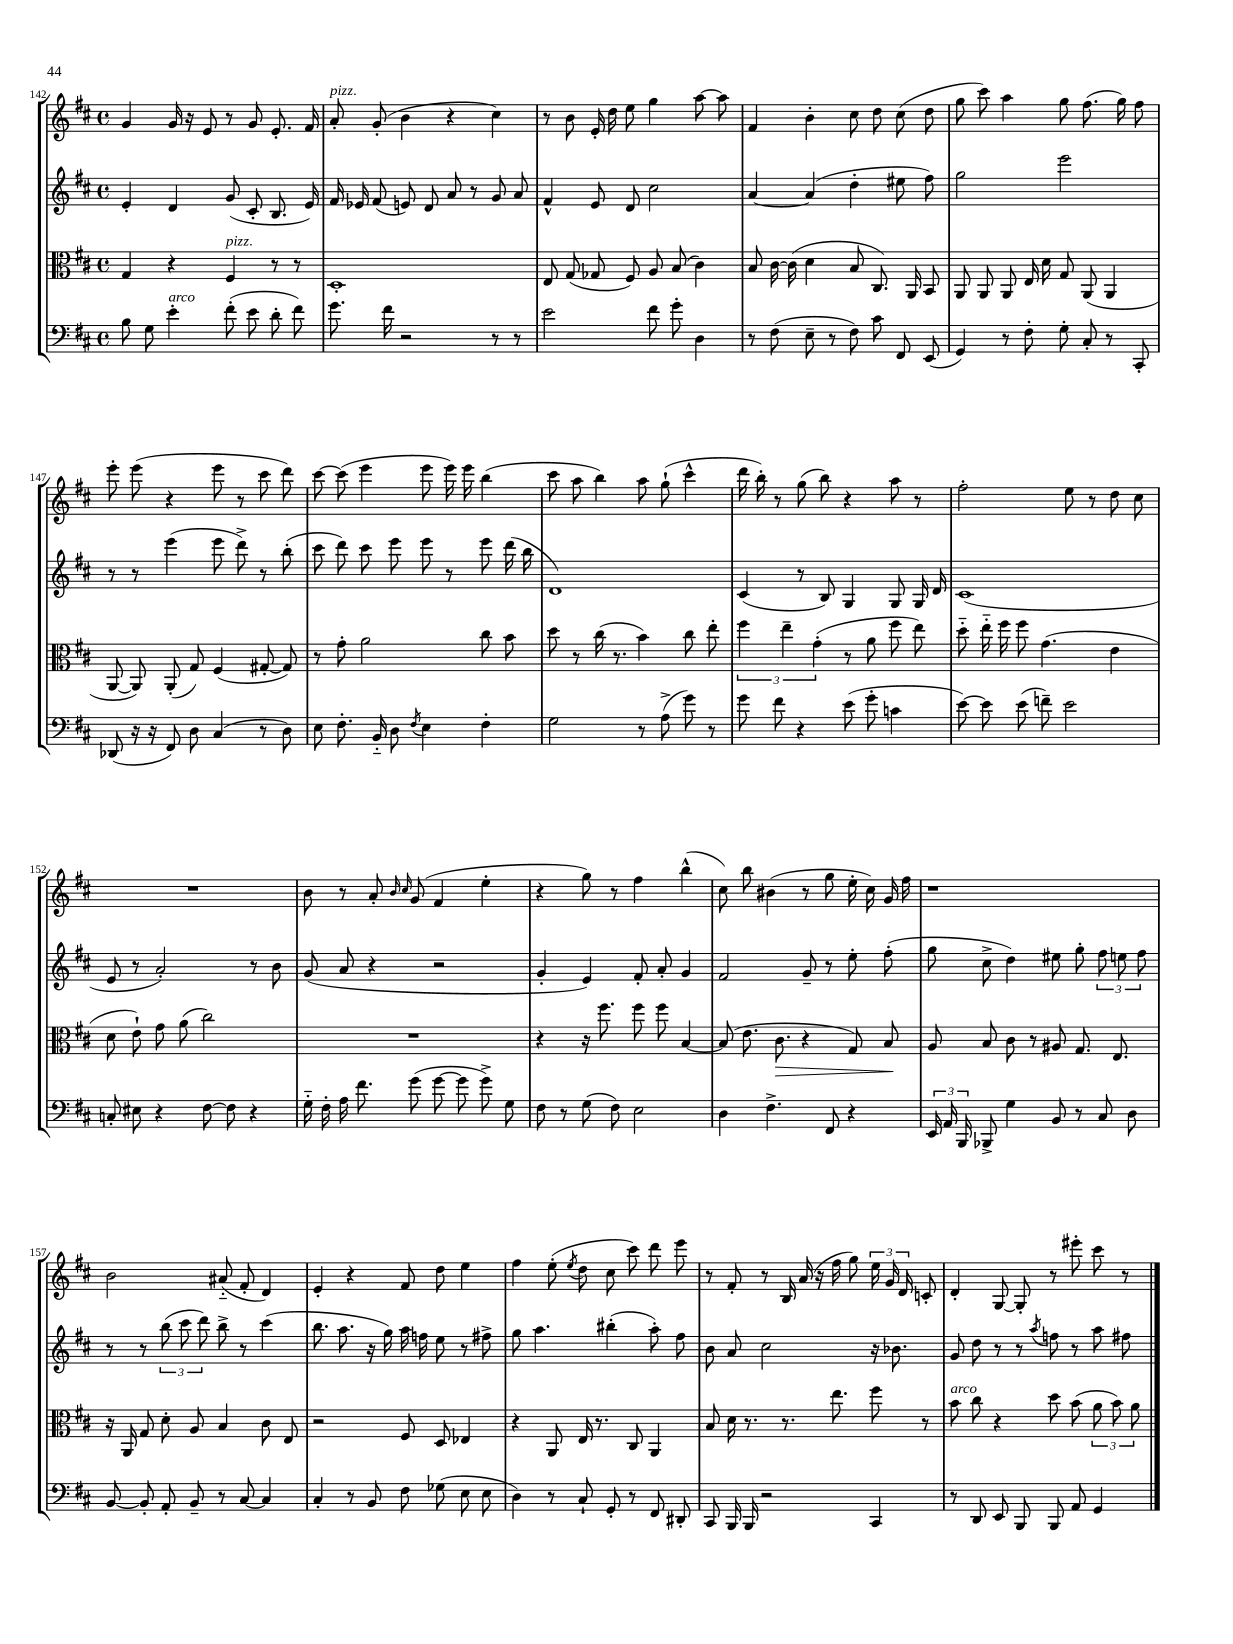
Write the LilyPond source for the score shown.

<<
\new StaffGroup <<
\new Staff = "s0" {
    \clef treble \key d \major \defaultTimeSignature \time 4/4
    \autoBeamOff g'4 g'16 r16 e'8 r8 g'8 e'8.-. fis'16 |
    a'8-.^\markup { \italic "pizz." } g'8-.( b'4 r4 cis''4) |
    r8 b'8 e'16-. d''16 e''8 g''4 a''8~ a''8 |
    fis'4 b'4-. cis''8 d''8 cis''8( d''8 |
    g''8 cis'''8) a''4 g''8 fis''8.( g''16) fis''8 |
    e'''8-. e'''8( r4 e'''8 r8 cis'''8 d'''8) |
    cis'''8~ cis'''8( e'''4 e'''8 e'''16) e'''16 b''4( |
    cis'''8 a''8 b''4) a''8 g''8-!( cis'''4-^ |
    d'''16 b''16-.) r8 g''8( b''8) r4 a''8 r8 |
    fis''2-. e''8 r8 d''8 cis''8 |
    R1 |
    b'8 r8 a'8-. \grace { b'16 cis''16 } g'8( fis'4 e''4-. |
    r4 g''8) r8 fis''4 b''4-^( |
    cis''8) b''8 bis'4( r8 g''8 e''16-. cis''16) g'16 fis''16 |
    r1 |
    b'2 ais'8-_( fis'8-. d'4) |
    e'4-. r4 fis'8 d''8 e''4 |
    fis''4 e''8-.( \acciaccatura { e''8 } d''8 cis''8 cis'''8) d'''8 e'''8 |
    r8 fis'8-. r8 b16 a'16( r16 fis''16 g''8) \tuplet 3/2 { e''16 g'16 d'16 } c'8-. |
    d'4-. g8~ g8-. r8 eis'''8-. cis'''8 r8 \bar "|." |
}
\new Staff = "s1" {
    \clef treble \key d \major \defaultTimeSignature \time 4/4
    \autoBeamOff e'4-. d'4 g'8( cis'8-. b8. e'16) |
    fis'16 ees'16 fis'8( e'8) d'8 a'8 r8 g'8 a'8 |
    fis'4-^ e'8 d'8 cis''2 |
    a'4~ a'4( d''4-. eis''8 fis''8) |
    g''2 e'''2 |
    r8 r8 e'''4( e'''8 d'''8->) r8 b''8-.( |
    cis'''8 d'''8) cis'''8 e'''8 e'''8 r8 e'''8 d'''16( b''16 |
    d'1) |
    cis'4( r8 b8) g4 g8 g16 d'16 |
    cis'1( |
    e'8 r8 a'2-.) r8 b'8 |
    g'8( a'8 r4 r2 |
    g'4-. e'4) fis'8-. a'8-. g'4 |
    fis'2 g'8-- r8 e''8-. fis''8-.( |
    g''8 cis''8-> d''4) eis''8 g''8-. \tuplet 3/2 { fis''8 e''8 fis''8 } |
    r8 r8 \tuplet 3/2 { b''8( cis'''8 d'''8) } b''8-> r8 cis'''4( |
    b''8. a''8. r16 g''16) a''16 f''16 e''8 r8 fis''8-> |
    g''8 a''4. bis''4-.( a''8-.) fis''8 |
    b'8 a'8 cis''2 r16 bes'8. |
    g'8 d''8 r8 r8 \acciaccatura { a''8 } f''8 r8 a''8 fis''8 \bar "|." |
}
\new Staff = "s2" {
    \clef alto \key d \major \defaultTimeSignature \time 4/4
    \autoBeamOff g4 r4 fis4^\markup { \italic "pizz." } r8 r8 |
    d1-. |
    e8 g8( ges8 fis8) a8 b8( cis'4) |
    b8 cis'16~ cis'16( d'4 b8 cis8.) a,16 b,8 |
    a,8 a,8 a,8 e16 d'16 g8 a,8( a,4 |
    a,8~ a,8) a,8-.( g8) fis4( gis8~-. gis8) |
    r8 g'8-. a'2 cis''8 b'8 |
    d''8 r8 cis''16( r8. b'4) cis''8 e''8-. |
    \tuplet 3/2 { fis''4 e''4-- g'4-.( } r8 a'8 fis''8 e''8) |
    d''8-_ e''16-_ fis''16 fis''8 g'4.( e'4 |
    d'8 e'8-!) g'8 a'8( cis''2) |
    R1 |
    r4 r16 fis''8. fis''8 fis''8 b4~ |
    b8( e'8. cis'8.\> r4 g8) b8\! |
    a8 b8 cis'8 r8 ais8 g8. e8. |
    r16 a,16 g8 d'8-. a8 b4 cis'8 e8 |
    r2 fis8 d8 ees4 |
    r4 a,8 e16 r8. cis8 a,4 |
    b8 d'16 r8. r8. e''8. fis''8 r8 |
    b'8^\markup { \italic "arco" } cis''8 r4 d''8 b'8( \tuplet 3/2 { a'8 b'8) a'8 } \bar "|." |
}
\new Staff = "s3" {
    \clef bass \key d \major \defaultTimeSignature \time 4/4
    \autoBeamOff b8 g8 e'4-.^\markup { \italic "arco" } fis'8-.( e'8 d'8-. fis'8) |
    g'8. fis'16 r2 r8 r8 |
    e'2 fis'8 g'8-. d4 |
    r8 fis8( e8-- r8 fis8) cis'8 fis,8 e,8( |
    g,4) r8 fis8-. g8-. cis8-. r8 cis,8-. |
    des,8( r16 r16 fis,8) d8 cis4( r8 d8) |
    e8 fis8.-. b,16-_ d8 \acciaccatura { fis8 } e4 fis4-. |
    g2 r8 a8->( g'8) r8 |
    g'8 fis'8 r4 e'8( g'8-. c'4 |
    e'8~) e'8 e'8( f'8--) e'2 |
    c8-. eis8 r4 fis8~ fis8 r4 |
    g16-_ fis16-. a16 fis'8. g'8( g'8~ g'8 g'8->) g8 |
    fis8 r8 g8( fis8) e2 |
    d4 fis4.-> fis,8 r4 |
    \tuplet 3/2 { e,16 a,16 b,,16 } bes,,8-> g4 b,8 r8 cis8 d8 |
    b,8~ b,8-. a,8-. b,8-- r8 cis8~ cis4 |
    cis4-. r8 b,8 fis8 ges8( e8 e8 |
    d4) r8 cis8-! g,8-. r8 fis,8 dis,8-. |
    cis,8 b,,16 b,,16 r2 cis,4 |
    r8 d,8 e,8 b,,8 b,,8 a,8 g,4 \bar "|." |
}
>>
>>
\layout { \context { \Score currentBarNumber = #142 } }
